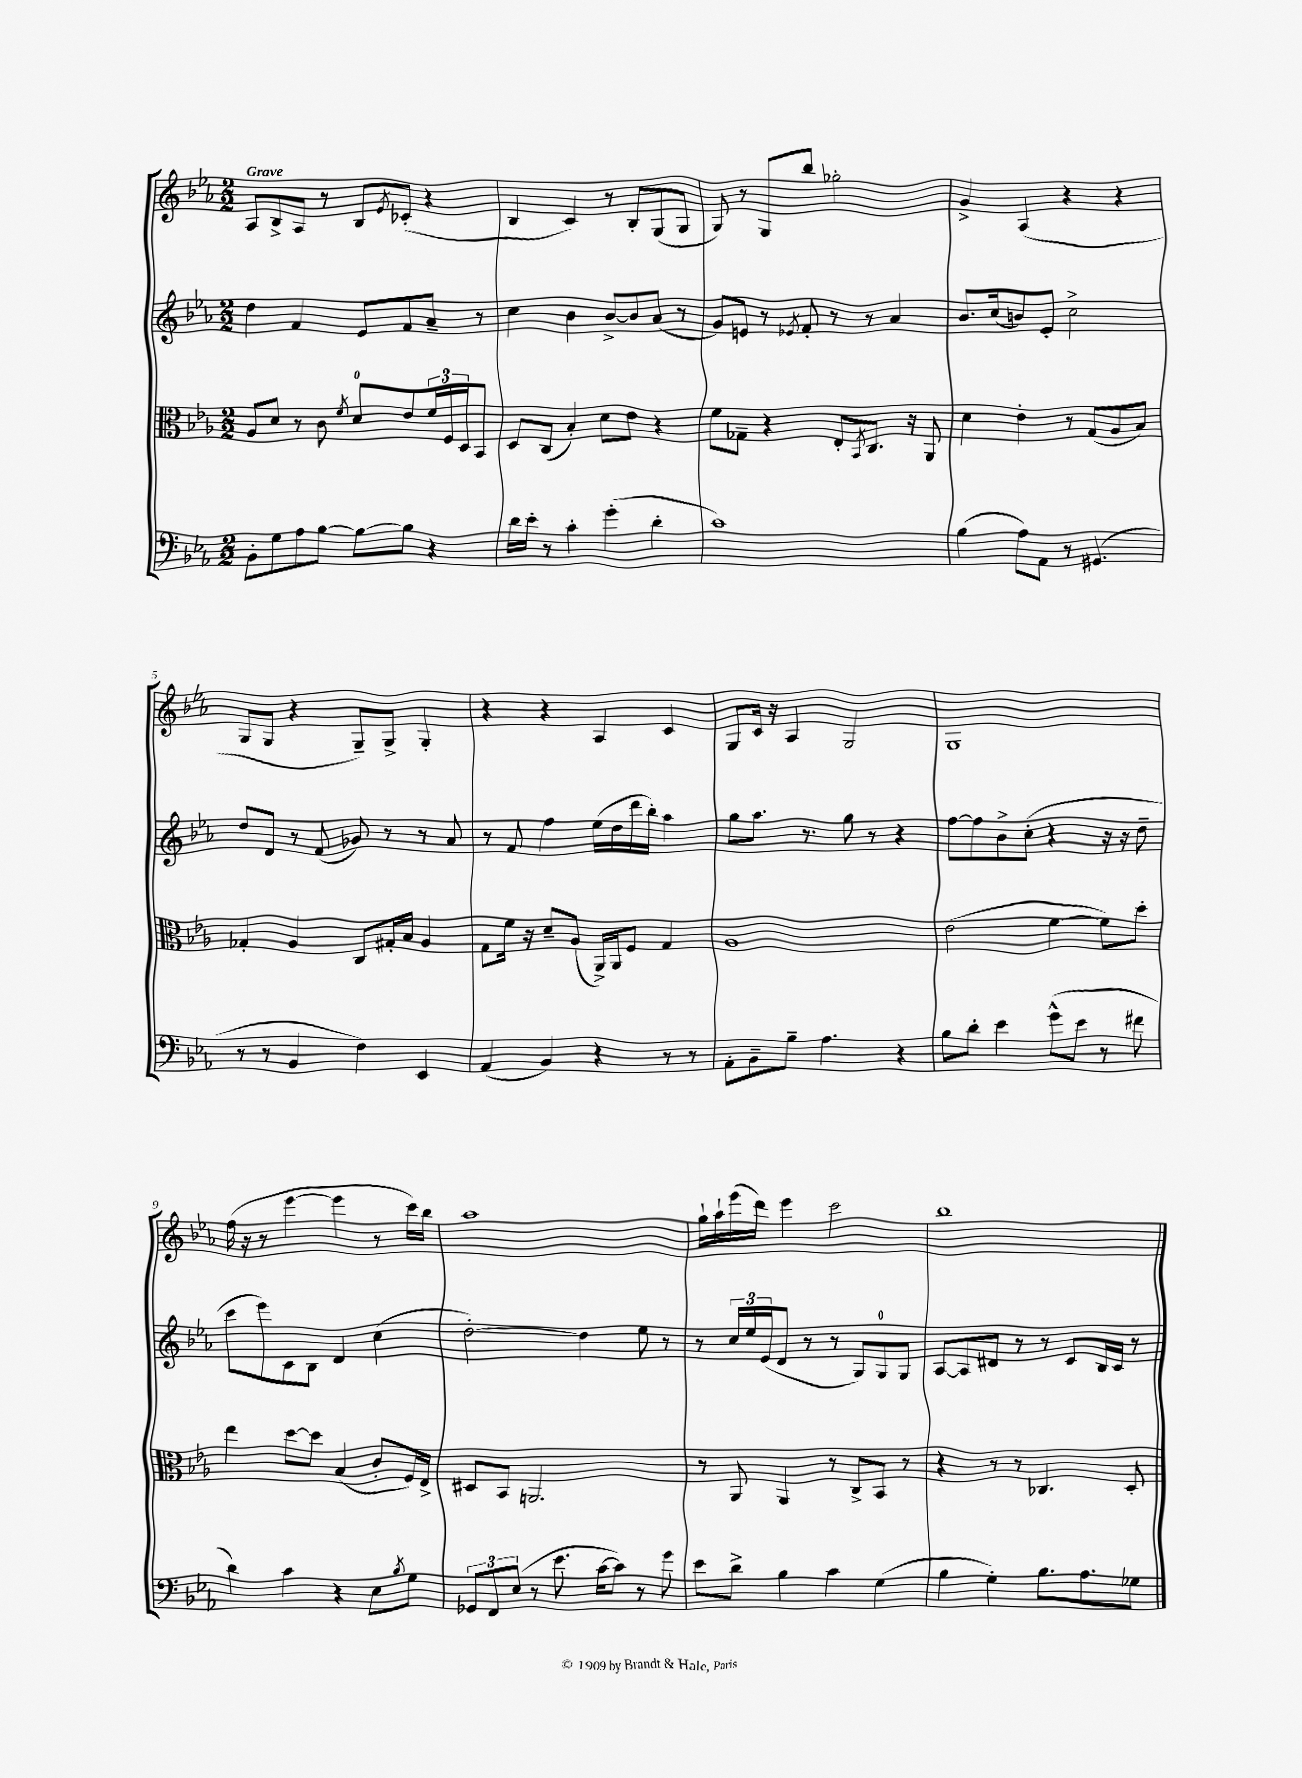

**kern	**kern	**kern	**kern
*staff4	*staff3	*staff2	*staff1
*clefF4	*clefC3	*clefG2	*clefG2
*k[b-e-a-]	*k[b-e-a-]	*k[b-e-a-]	*k[b-e-a-]
*M2/2	*M2/2	*M2/2	*M2/2
8BB-'	8A-	4dd	8A-
8G	8d	.	8B-^
8A-	8r	4f	8A-
[8B-	8c	.	8r
.	8qf	.	.
8B-_	8d	8e-	8B-
.	.	.	8qe-
8B-]	8e-	8f	(8c-'
4r	24f	8a-~	4r
.	24F	.	.
.	24D	.	.
.	8BB-	8r	.
=	=	=	=
16d	8D	4cc	4B-
16e-'	.	.	.
8r	(8C	.	.
4c'	4B-')	4b-	4c)
(4g'	8d	[8b-^	8r
.	8e-	8b-]	8B-'
4d'	4r	(8a-	(8G
.	.	8r	8G
=	=	=	=
1c)	8f	8g)	8G)
.	8G-~	8e	8r
.	4r	8r	8G
.	.	8qe-	.
.	.	8f'	8bb-
.	8E-'	8r	2gg-'
.	8qBB-	.	.
.	8.C	8r	.
.	.	4a-	.
.	16r	.	.
.	8AA-	.	.
=	=	=	=
(4B-	4d	8.b-	4g^
.	.	(16cc	.
8A-)	4e-'	8b)	(4A-
8AA-	.	8e-'	.
8r	8r	2cc^	4r
(4.GG#	(8G	.	.
.	8A-	.	4r
.	8B-)	.	.
=	=	=	=
8r	4G-'	8dd	8G
8r	.	8d	8G
4BB-	4A-	8r	4r
.	.	(8f	.
4F)	8C	8g-)	8G~)
.	16G#'	8r	8G^
.	16B-	.	.
4EE-	4A-	8r	4G'
.	.	8a-	.
=	=	=	=
(4AA-	8G	8r	4r
.	16f	8f	.
.	16r	.	.
4BB-)	8d~	4ff	4r
.	(8A-	.	.
4r	16AA-^)	(16ee-	4A-
.	16AA-	16dd	.
.	8F	16ddd	.
.	.	16bb-')	.
8r	4G	4aa-	4c
8r	.	.	.
=	=	=	=
8AA-'	1A-	8gg	8G
8BB-~	.	8.aa-	16c
.	.	.	16r
8B-~	.	.	4A-
.	.	8.r	.
4.A-	.	.	.
.	.	8gg	2G
.	.	8r	.
4r	.	4r	.
=	=	=	=
8B-	(2e-	[8ff	1G
8d'	.	8ff]	.
4e-	.	8b-^	.
.	.	(8cc'	.
(8g^^	[4f	4r	.
8e-	.	.	.
8r	8f])	16r	.
.	.	16r	.
8f#	8dd'	8dd~	.
=	=	=	=
4d)	4ee-	8ccc	(16ff
.	.	.	16r
.	.	8eee-)	8r
4c	[8dd	8c	[4eee-
.	8dd]	8B-	.
4r	(4B-	4d	4eee-]
8E-	8c'	(4cc	8r
8qB-	.	.	.
8G	16F)	.	16ccc)
.	16E-^	.	16bb-
=	=	=	=
12GG-	8D#	[2dd')	1aa-
12FF	.	.	.
.	8BB-	.	.
(12E-	.	.	.
8r	2.AA	.	.
8.e-	.	.	.
.	.	4dd]	.
[16c	.	.	.
8c])	.	.	.
8r	.	8ee-	.
8g	.	8r	.
=	=	=	=
8e-	8r	8r	16gg`
.	.	.	16aa-`
8d^	8AA-	24cc	(16eee-
.	.	24ee-	.
.	.	.	16ddd)
.	.	(24e-	.
4B-	4AA-	8d	4eee-
.	.	8r	.
4c	8r	8r	2ccc
.	8C^	8G)	.
(4G	8BB-	8G	.
.	8r	8G	.
=	=	=	=
4B-	4r	[8A-	1bb-
.	.	8A-]	.
4G')	8r	8d#	.
.	8r	8r	.
8.B-	4.C-	8r	.
.	.	8c	.
8.A-	.	.	.
.	.	16B-	.
.	.	16c	.
8G-	8D'	8r	.
==	==	==	==
*-	*-	*-	*-
